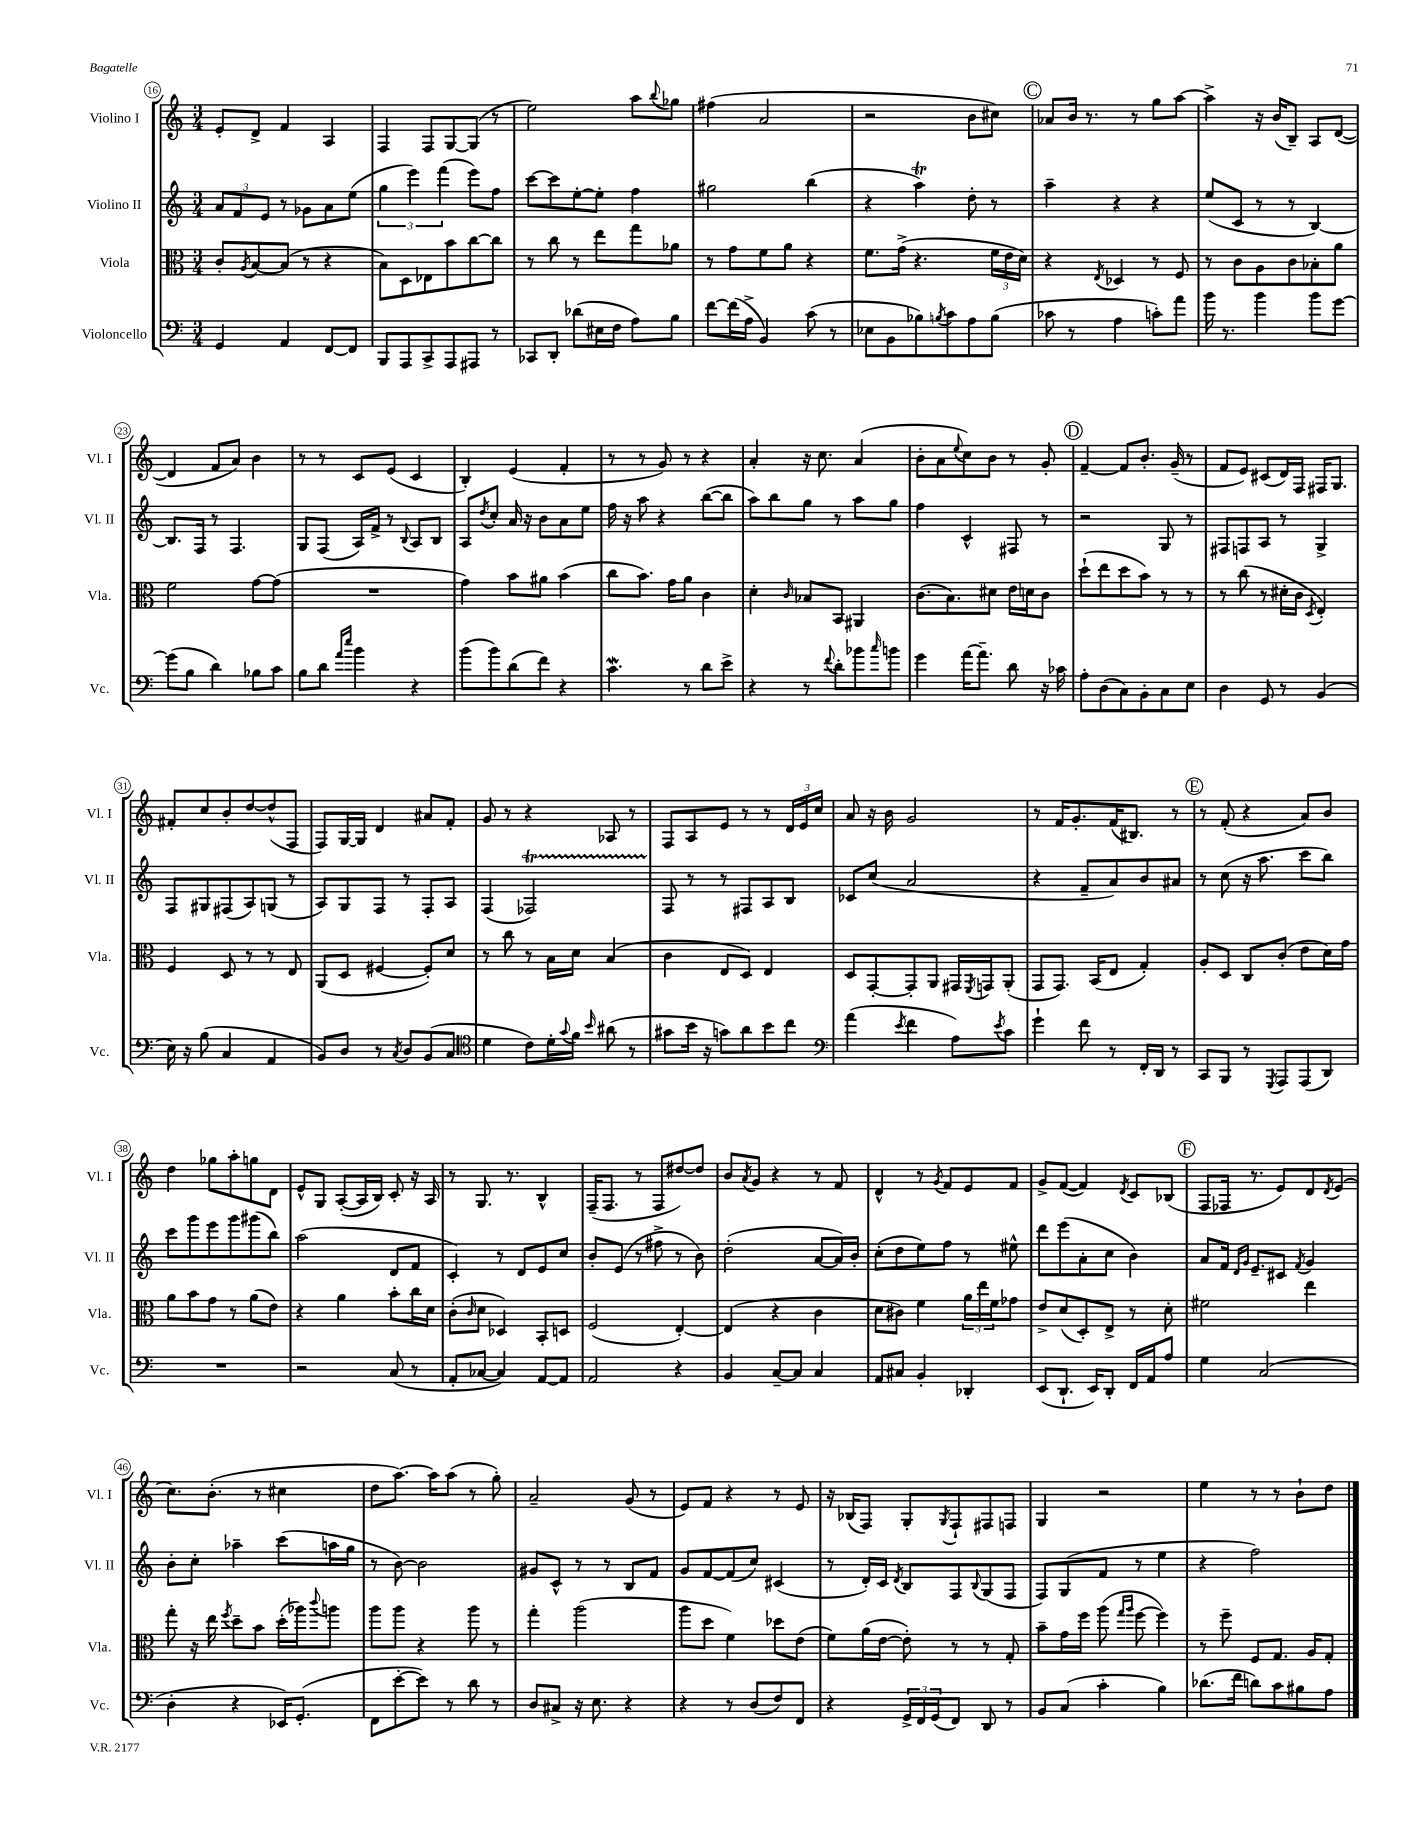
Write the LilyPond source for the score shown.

<<
\new StaffGroup <<
\new Staff = "s0" \with { instrumentName = "Violino I" shortInstrumentName = "Vl. I" } {
    \clef treble \key c \major \numericTimeSignature \time 3/4
    e'8-. d'8-> f'4 a4 |
    f4 f8 g8~ g8( r8 |
    e''2) a''8 \appoggiatura { b''8 } ges''8 |
    fis''4( a'2 |
    r2 b'8 cis''8) |
    \mark \markup { \circle "C" } aes'8 b'16 r8. r8 g''8 a''8~ |
    a''4-> r16 b'16( b8--) a8 d'8~( |
    d'4 f'8 a'8) b'4 |
    r8 r8 c'8 e'8( c'4 |
    b4-.) e'4( f'4-. |
    r8 r8 g'8) r8 r4 |
    a'4-. r16 c''8. a'4( |
    b'8-. a'8 \appoggiatura { e''8 } c''8) b'8 r8 g'8-. |
    \mark \markup { \circle "D" } f'4~-- f'8 b'8.-. g'16--( r8 |
    f'8 e'8) cis'8( d'16) f16 fis16 g8. |
    fis'8-. c''8 b'8-. d''8~ d''8-^( f8 |
    f8) g16~ g16 d'4 ais'8 f'8-. |
    g'8 r8 r4 aes8 r8 |
    f8 a8 e'8 r8 r8 \tuplet 3/2 { d'16 e'16 c''16 } |
    a'8 r16 b'16 g'2 |
    r8 f'16 g'8.-. f'16( bis8.) r8 |
    \mark \markup { \circle "E" } r8 f'8-.( r4 a'8) b'8 |
    d''4 ges''8 a''8-. g''8 d'8 |
    e'8-^ g8 a8~-.( a16 b16) c'8-. r16 a16 |
    r8 g8. r8. b4-^ |
    f16--( f8. r8 f8 dis''8~) dis''8 |
    b'8 \acciaccatura { a'8 } g'8 r4 r8 f'8 |
    d'4-^ r8 \acciaccatura { g'8 } f'8 e'8 f'8 |
    g'8-> f'8~( f'4) \acciaccatura { d'8 } c'8 bes8( |
    \mark \markup { \circle "F" } f8 fes16 r8. e'8) d'8 \acciaccatura { d'8 } e'8( |
    c''8.) b'8.-.( r8 cis''4 |
    d''8 a''8.~) a''16 a''8( r8 g''8-.) |
    a'2-- g'8( r8 |
    e'8) f'8 r4 r8 e'8 |
    r16 bes16( f8) g8-. \acciaccatura { g8 } f8-! fis8 f8 |
    g4 r2 |
    e''4 r8 r8 b'8-! d''8 \bar "|." |
}
\new Staff = "s1" \with { instrumentName = "Violino II" shortInstrumentName = "Vl. II" } {
    \clef treble \key c \major \numericTimeSignature \time 3/4
    \tuplet 3/2 { a'8 f'8 e'8 } r8 ges'8 a'8 e''8( |
    \tuplet 3/2 { g''4 e'''4) f'''4( } e'''8) f''8 |
    c'''8~ c'''8 e''8~-. e''8-. f''4 |
    gis''2 b''4( |
    r4 a''4\trill) d''8-. r8 |
    \mark \markup { \circle "C" } a''4-- r4 r4 |
    e''8( c'8 r8 r8 b4~) |
    b8. f16 r8 f4. |
    g8 f8( a16) f'16-> r8 \appoggiatura { b8 } a8 b8 |
    a8 \acciaccatura { d''8 } c''8-. a'16 r16 b'8 a'8 e''8 |
    f''16 r16 a''8 r4 b''8~( b''8 |
    a''8) b''8 g''8 r8 a''8 g''8 |
    f''4 c'4-^ fis8 r8 |
    \mark \markup { \circle "D" } r2 g8 r8 |
    fis8 f8 a8 r8 g4-> |
    f8 gis8 fis8( a8) g8( r8 |
    a8) g8 f8 r8 f8-. a8 |
    f4( fes2\startTrillSpan) |
    f8\stopTrillSpan r8 r8 fis8 a8 b8 |
    ces'8 c''8( a'2 |
    r4 f'8-- a'8) b'8 ais'8 |
    \mark \markup { \circle "E" } r8 c''8( r16 a''8. c'''8 b''8) |
    c'''8 g'''8 e'''8 g'''8 gis'''8( b''8) |
    a''2( d'8 f'8 |
    c'4-.) r8 d'8 e'8 c''8 |
    b'8-. e'8( r8 fis''8-> r8 b'8) |
    d''2-.( a'8~ a'16) b'16-. |
    c''8-.( d''8 e''8) f''8 r8 eis''8-^ |
    d'''8 e'''8( a'8-. c''8 b'4) |
    \mark \markup { \circle "F" } a'8 f'16 \grace { d'16 g'16 } e'8.-- cis'8 \acciaccatura { f'8 } g'4 |
    b'8-. c''8-. aes''4-- c'''8( a''16 g''16 |
    r8 b'8~) b'2 |
    gis'8 c'8-^ r8 r8 b8 f'8 |
    g'8 f'8~ f'8( c''8) cis'4( |
    r8 d'16-.) c'16 \acciaccatura { d'8 } b8 f8 \appoggiatura { b8 } g8( f8 |
    f8) g8( f'8 r8 e''4 |
    r4 f''2) \bar "|." |
}
\new Staff = "s2" \with { instrumentName = "Viola" shortInstrumentName = "Vla." } {
    \clef alto \key c \major \numericTimeSignature \time 3/4
    c'8-. \acciaccatura { a8 } b8~ b8( r8 r4 |
    b8) d8 ees8 b'8 c''8~ c''8 |
    r8 c''8 r8 e''8 g''8 aes'8 |
    r8 g'8 f'8 a'8 r4 |
    f'8. g'16->( r4. \tuplet 3/2 { f'16 e'16 d'16) } |
    \mark \markup { \circle "C" } r4 \acciaccatura { e8 } des4 r8 f8 |
    r8 c'8 a8 c'8 bes8-. a'8 |
    f'2 g'8~ g'8( |
    R2. |
    g'4) b'8 ais'8 b'4( |
    c''8 b'8.) g'16 a'8 c'4 |
    d'4-. \grace { c'16 } bes8 b,8 ais,4 |
    c'8.( b8.) dis'8 e'16 d'16 c'8 |
    \mark \markup { \circle "D" } d''8-!( e''8 d''8 b'8) r8 r8 |
    r8 c''8( r8 dis'16-. c'16 \acciaccatura { d8 } e4-.) |
    f4 d8 r8 r8 e8 |
    a,8( d8 fis4~ fis8-.) d'8 |
    r8 c''8 r8 b16 d'16 b4( |
    c'4 e8 d8) e4 |
    d8 g,8~-. g,8-. a,8 gis,16 \acciaccatura { f,8 } g,16 a,8-.( |
    g,8 g,8.) b,16( e8 g4-.) |
    \mark \markup { \circle "E" } a8-. d8 c8 c'8-.( e'8 d'16) g'16 |
    a'8 b'8 g'8 r8 a'8( e'8) |
    r4 a'4 b'8-. c''16 d'16 |
    c'8-.( \grace { c'16 } d'8 des4) b,8-. d8 |
    f2( e4~-.) |
    e4( r4 c'4 |
    d'8 cis'8) f'4 \tuplet 3/2 { a'16 e''16 f'16 } ges'8 |
    e'8-> d'8( d8-.) e8-> r8 d'8-. |
    \mark \markup { \circle "F" } fis'2 e''4 |
    g''8-. r16 e''16 \acciaccatura { f''8 } d''8-- b'8 d''16-.( aes''16) \appoggiatura { c'''8 } a''8 |
    a''8 a''8 r4 a''8 r8 |
    g''4-. a''2( |
    a''8 d''8 f'4) des''8 e'8( |
    f'8) a'16( e'16~ e'8-.) r8 r8 g8-. |
    b'8-- g'16 f''16 a''8( \grace { g''16 a''16 } f''8~ f''4) |
    r8 f''8-- f8 g8. a16 g8-. \bar "|." |
}
\new Staff = "s3" \with { instrumentName = "Violoncello" shortInstrumentName = "Vc." } {
    \clef bass \key c \major \numericTimeSignature \time 3/4
    g,4 a,4 f,8~ f,8 |
    b,,8 a,,8 c,8-> a,,8 ais,,8 r8 |
    ces,8 d,8-. des'8( eis16 f16 a8) b8 |
    f'8~ f'16( a16-> b,4) c'8( r8 |
    ees8 b,8 bes8) \acciaccatura { b8 } c'8 a8 b8( |
    \mark \markup { \circle "C" } ces'8 r8 a4 c'8-.) a'8 |
    b'16 r8. b'4 b'8 g'8~ |
    g'8( b8 d'4) bes8 c'8 |
    b8 d'8 \grace { a'16 e''16 } b'4 r4 |
    b'8( b'8) d'8( f'8) r4 |
    c'4.\mordent r8 d'8 e'8-> |
    r4 r8 \appoggiatura { f'8 } d'8-. bes'8 \grace { c''16 } b'8 |
    g'4 a'16~ a'8.-- d'8 r16 ces'16 |
    \mark \markup { \circle "D" } a8-. d8( c8) b,8-. c8 e8 |
    d4 g,8 r8 b,4( |
    e16) r16 b8( c4 a,4 |
    b,8) d8 r8 \acciaccatura { c8 } d8 b,8( c8 |
    \clef tenor d'4 c'8) d'16-. \appoggiatura { g'8 } f'16 \grace { b'16 } ais'8( r8 |
    gis'8 b'16 r16 g'8) a'8 b'8 c''8 |
    \clef bass a'4( \acciaccatura { e'8 } f'4 a8) \acciaccatura { e'8 } c'8 |
    g'4-! f'8 r8 f,16-. d,16 r8 |
    \mark \markup { \circle "E" } c,8 b,,8 r8 \acciaccatura { g,,8 } a,,8 a,,8( d,8) |
    R2. |
    r2 c8( r8 |
    a,8-. ces8~ ces4) a,8~ a,8 |
    a,2 r4 |
    b,4 c8~-- c8 c4 |
    a,8 cis8 b,4-. des,4-. |
    e,8( d,8.-! e,16) d,8-. f,16 a,16 a8 |
    \mark \markup { \circle "F" } g4 c2( |
    d4-. r4 ees,16) g,8.-.( |
    f,8 e'8~-. e'8) r8 d'8 r8 |
    d8 cis8-> r16 e8. r4 |
    r4 r8 d8( f8) f,8 |
    r4 \tuplet 3/2 { g,16-> f,16 g,16( } f,8) d,8 r8 |
    b,8 c8( c'4-. b4) |
    des'8.( f'16 d'8) c'8 bis8 a8 \bar "|." |
}
>>
>>
\layout { \context { \Score currentBarNumber = #16 \override BarNumber.stencil = #(make-stencil-circler 0.1 0.3 ly:text-interface::print) } }
